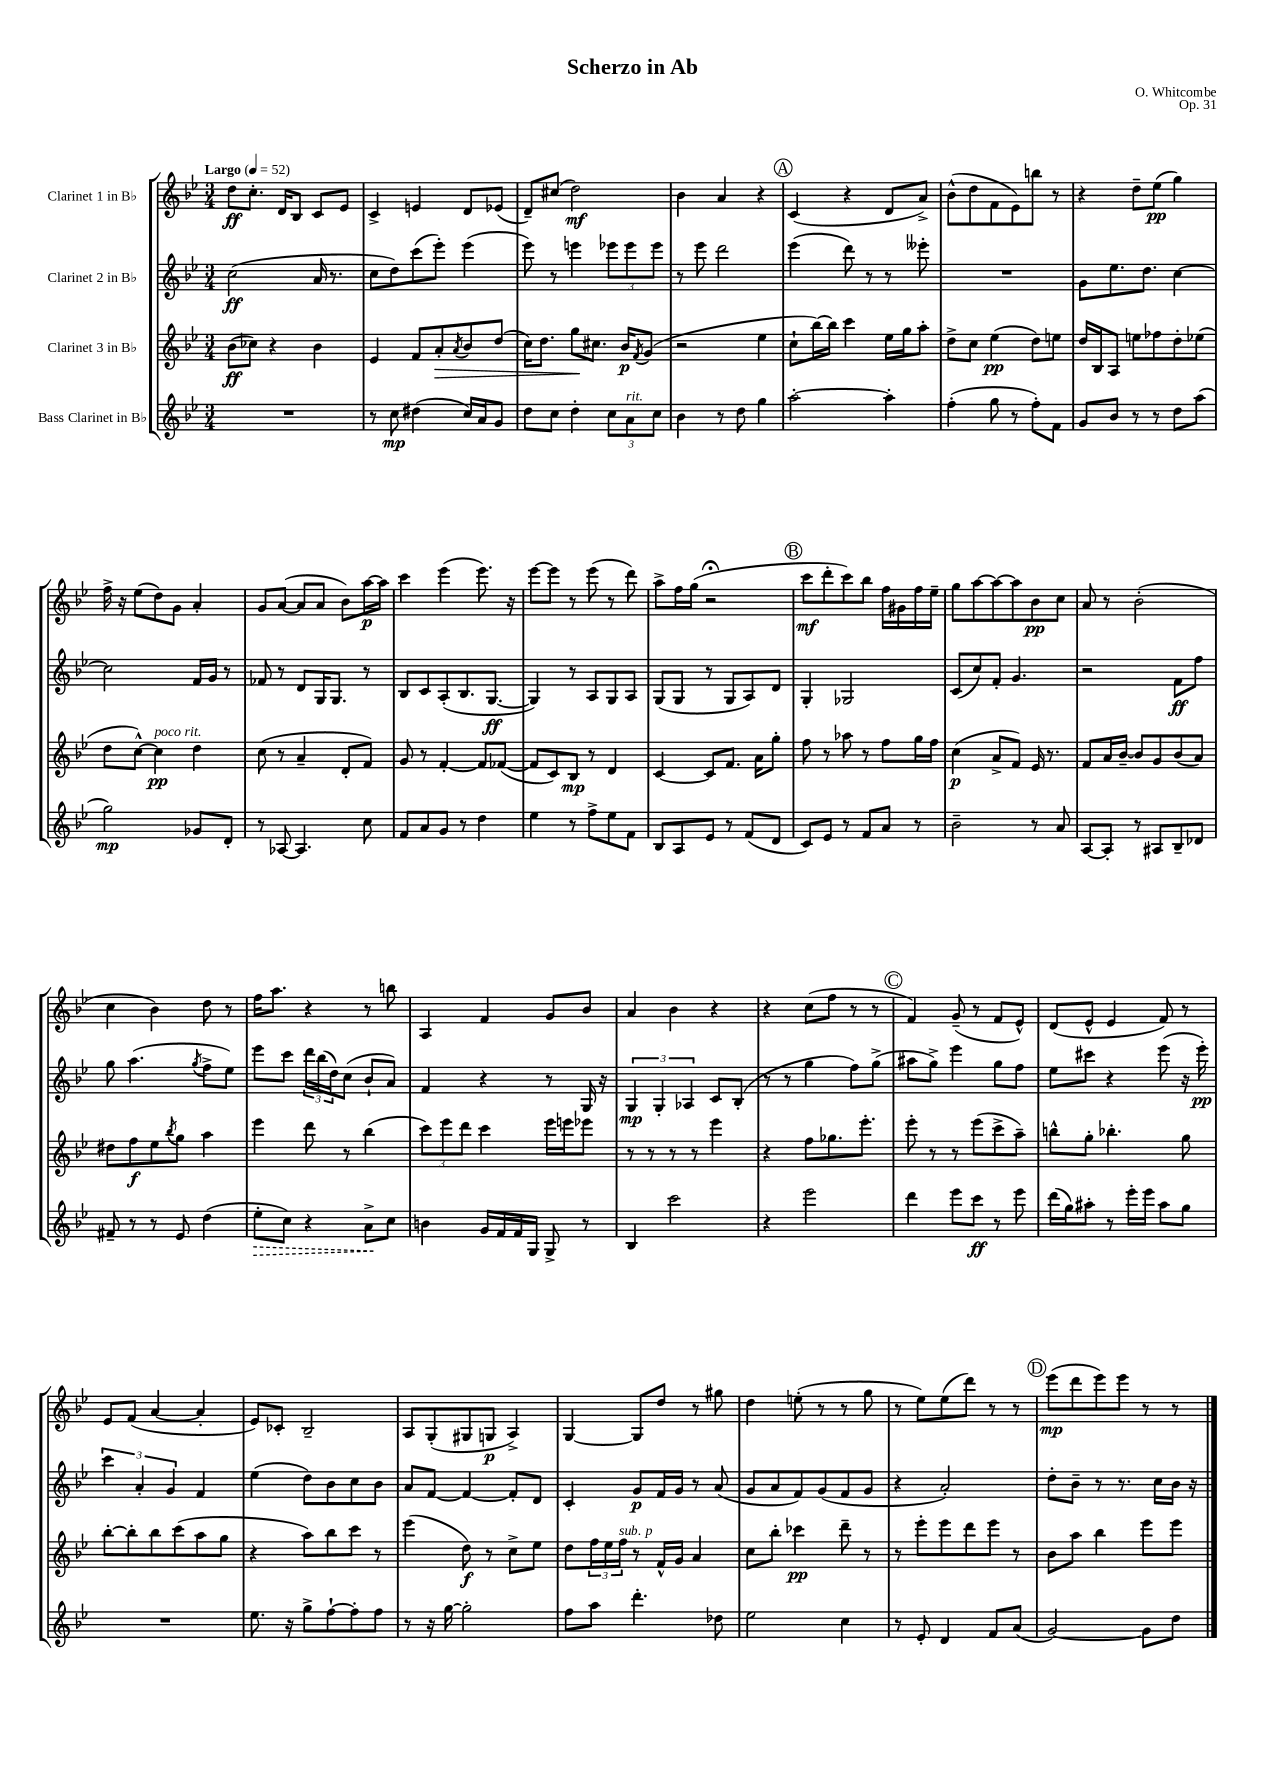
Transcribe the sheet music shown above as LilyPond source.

\header { title = "Scherzo in Ab" composer = "O. Whitcombe" opus = "Op. 31" }
<<
\new StaffGroup <<
\new Staff = "s0" \with { instrumentName = "Clarinet 1 in Bb" } {
    \clef treble \key bes \major \numericTimeSignature \time 3/4 \tempo "Largo" 4 = 52
    d''8\ff c''8.-. d'16 bes8 c'8 ees'8 |
    c'4-> e'4 d'8 ees'8( |
    d'8--) cis''8( d''2\mf) |
    bes'4 a'4 r4 |
    \mark \markup { \circle "A" } c'4( r4 d'8 a'8->) |
    bes'8-^( d''8 f'8 ees'8) b''8 r8 |
    r4 d''8-- ees''8\pp( g''4) |
    f''16-> r16 ees''8( d''8) g'8 a'4-. |
    g'8 a'8~( a'8 a'8 bes'8) a''16~\p a''16 |
    c'''4 ees'''4( ees'''8.) r16 |
    ees'''8~ ees'''8 r8 ees'''8( r8 d'''8) |
    a''8-> f''16 g''16( r2\fermata |
    \mark \markup { \circle "B" } c'''8\mf d'''8-. c'''8) bes''8 f''16 gis'16 f''16 ees''16-- |
    g''8 a''8~ a''8~ a''8 bes'8\pp c''8 |
    a'8 r8 bes'2-.( |
    c''4 bes'4) d''8 r8 |
    f''16 a''8. r4 r8 b''8 |
    a4 f'4 g'8 bes'8 |
    a'4 bes'4 r4 |
    r4 c''8( f''8 r8 r8 |
    \mark \markup { \circle "C" } f'4) g'8--( r8 f'8 ees'8-^) |
    d'8( ees'8-^ ees'4 f'8) r8 |
    ees'8 f'8( a'4~ a'4-. |
    ees'8) ces'8-. bes2-- |
    a8 g8-.( gis8 g8\p a4->) |
    g4~ g8 d''8 r8 gis''8 |
    d''4 e''8-.( r8 r8 g''8 |
    r8 ees''8) ees''8( d'''8) r8 r8 |
    \mark \markup { \circle "D" } ees'''8\mp( d'''8 ees'''8) ees'''8 r8 r8 \bar "|." |
}
\new Staff = "s1" \with { instrumentName = "Clarinet 2 in Bb" } {
    \clef treble \key bes \major \numericTimeSignature \time 3/4
    c''2\ff( a'16 r8. |
    c''8 d''8) c'''8( ees'''8-.) ees'''4( |
    ees'''8) r8 e'''4 \tuplet 3/2 { ees'''8 ees'''8 ees'''8 } |
    r8 ees'''8 d'''2 |
    \mark \markup { \circle "A" } ees'''4( d'''8) r8 r8 eeses'''8-. |
    R2. |
    g'8 ees''8. d''8. c''4~ |
    c''2 f'16 g'16 r8 |
    fes'8 r8 d'8 g16 g8. r8 |
    bes8 c'8 a8-.( bes8. g8.~\ff |
    g4) r8 a8 g8 a8 |
    g8( g8 r8 g8 a8) d'8 |
    \mark \markup { \circle "B" } g4-. ges2 |
    c'8( c''8) f'8-. g'4. |
    r2 f'8\ff f''8 |
    g''8 a''4.( \acciaccatura { g''8 } f''8-> ees''8) |
    ees'''8 c'''8 \tuplet 3/2 { d'''16 bes''16( d''16) } c''8( bes'8-! a'8) |
    f'4 r4 r8 g16 r16 |
    \tuplet 3/2 { g4\mp g4-. aes4 } c'8 bes8-.( |
    r8 r8 g''4 f''8) g''8->( |
    \mark \markup { \circle "C" } ais''8 g''8->) ees'''4 g''8 f''8 |
    ees''8 cis'''8 r4 ees'''8( r16 ees'''16-.\pp) |
    \tuplet 3/2 { c'''4 a'4-. g'4 } f'4 |
    ees''4( d''8) bes'8 c''8 bes'8 |
    a'8 f'8~ f'4~ f'8-. d'8 |
    c'4-. g'8\p f'16 g'16 r8 a'8( |
    g'8 a'8 f'8) g'8( f'8 g'8 |
    r4 a'2-.) |
    \mark \markup { \circle "D" } d''8-. bes'8-- r8 r8. c''16 bes'16 r16 \bar "|." |
}
\new Staff = "s2" \with { instrumentName = "Clarinet 3 in Bb" } {
    \clef treble \key bes \major \numericTimeSignature \time 3/4
    bes'8\ff( ces''8) r4 bes'4 |
    ees'4 f'8 a'8-.\> \acciaccatura { a'8 } bes'8 d''8( |
    c''16) d''8. g''8\! cis''8. bes'16\p \acciaccatura { f'8 } g'8( |
    r2 ees''4 |
    \mark \markup { \circle "A" } c''8-! bes''16~) bes''16 c'''4 ees''16 g''16 a''8-. |
    d''8-> c''8 ees''4\pp( d''8) e''8 |
    d''16 bes16 a8 e''8 fes''8 d''8-. ees''8( |
    d''8 c''8~-^) c''4\pp^\markup { \italic "poco rit." } d''4 |
    c''8( r8 a'4-- d'8-. f'8) |
    g'8 r8 f'4~-. f'8 fes'8~( |
    fes'8 c'8) bes8\mp r8 d'4 |
    c'4~ c'8 f'8. a'16 g''8-. |
    \mark \markup { \circle "B" } f''8 r8 aes''8 r8 f''8 g''16 f''16 |
    c''4\p( a'8-> f'8) ees'16 r8. |
    f'8 a'16 bes'16~-- bes'8 g'8 bes'8( a'8) |
    dis''8 f''8\f ees''8 \acciaccatura { bes''8 } g''8 a''4 |
    ees'''4 d'''8 r8 bes''4( |
    \tuplet 3/2 { c'''8) ees'''8 d'''8 } c'''4 ees'''16 e'''16 ees'''8 |
    r8 r8 r8 r8 ees'''4 |
    r4 f''8 ges''8. ees'''8.-. |
    \mark \markup { \circle "C" } ees'''8-. r8 r8 ees'''8( c'''8-> a''8--) |
    b''8-^ g''8-. bes''4.-. g''8 |
    bes''8~-. bes''8-. bes''8 c'''8( a''8 g''8 |
    r4 a''8) bes''8 c'''8 r8 |
    ees'''4( d''8\f) r8 c''8-> ees''8 |
    d''8 \tuplet 3/2 { f''16 ees''16 f''16^\markup { \italic "sub. p" } } r8 f'16-^ g'16 a'4 |
    c''8 bes''8-. ces'''4\pp d'''8-- r8 |
    r8 ees'''8-. ees'''8 d'''8 ees'''8 r8 |
    \mark \markup { \circle "D" } bes'8 a''8 bes''4 ees'''8 ees'''8 \bar "|." |
}
\new Staff = "s3" \with { instrumentName = "Bass Clarinet in Bb" } {
    \clef treble \key bes \major \numericTimeSignature \time 3/4
    R2. |
    r8 c''8\mp dis''4( c''16) a'16 g'8 |
    d''8 c''8 d''4-. \tuplet 3/2 { c''8 a'8^\markup { \italic "rit." } c''8 } |
    bes'4 r8 d''8 g''4 |
    \mark \markup { \circle "A" } a''2~-. a''4-. |
    f''4-.( g''8 r8 f''8-.) f'8 |
    g'8 bes'8 r8 r8 d''8 a''8( |
    g''2\mp) ges'8 d'8-. |
    r8 aes8~ aes4. c''8 |
    f'8 a'8 g'8 r8 d''4 |
    ees''4 r8 f''8-> ees''8 f'8 |
    bes8 a8 ees'8 r8 f'8( d'8 |
    \mark \markup { \circle "B" } c'8) ees'8 r8 f'8 a'8 r8 |
    bes'2-- r8 a'8 |
    a8~ a8-. r8 ais8 bes8-- des'8 |
    fis'8-- r8 r8 ees'8 d''4( |
    \once \override Hairpin.style = #'dashed-line ees''8-.\> c''8) r4 a'8->\! c''8 |
    b'4 g'16 f'16 f'16 g16 g8-> r8 |
    bes4 c'''2 |
    r4 ees'''2 |
    \mark \markup { \circle "C" } d'''4 ees'''8 c'''8\ff r8 ees'''8 |
    d'''16( g''16) ais''8-. r8 ees'''16-. ees'''16 ais''8 g''8 |
    R2. |
    ees''8. r16 g''8-> f''8~-! f''8-. f''8 |
    r8 r16 g''16~ g''2-. |
    f''8 a''8 d'''4.-. des''8 |
    ees''2 c''4 |
    r8 ees'8-. d'4 f'8 a'8( |
    \mark \markup { \circle "D" } g'2~) g'8 d''8 \bar "|." |
}
>>
>>
\layout { \context { \Score \remove "Bar_number_engraver" } }
